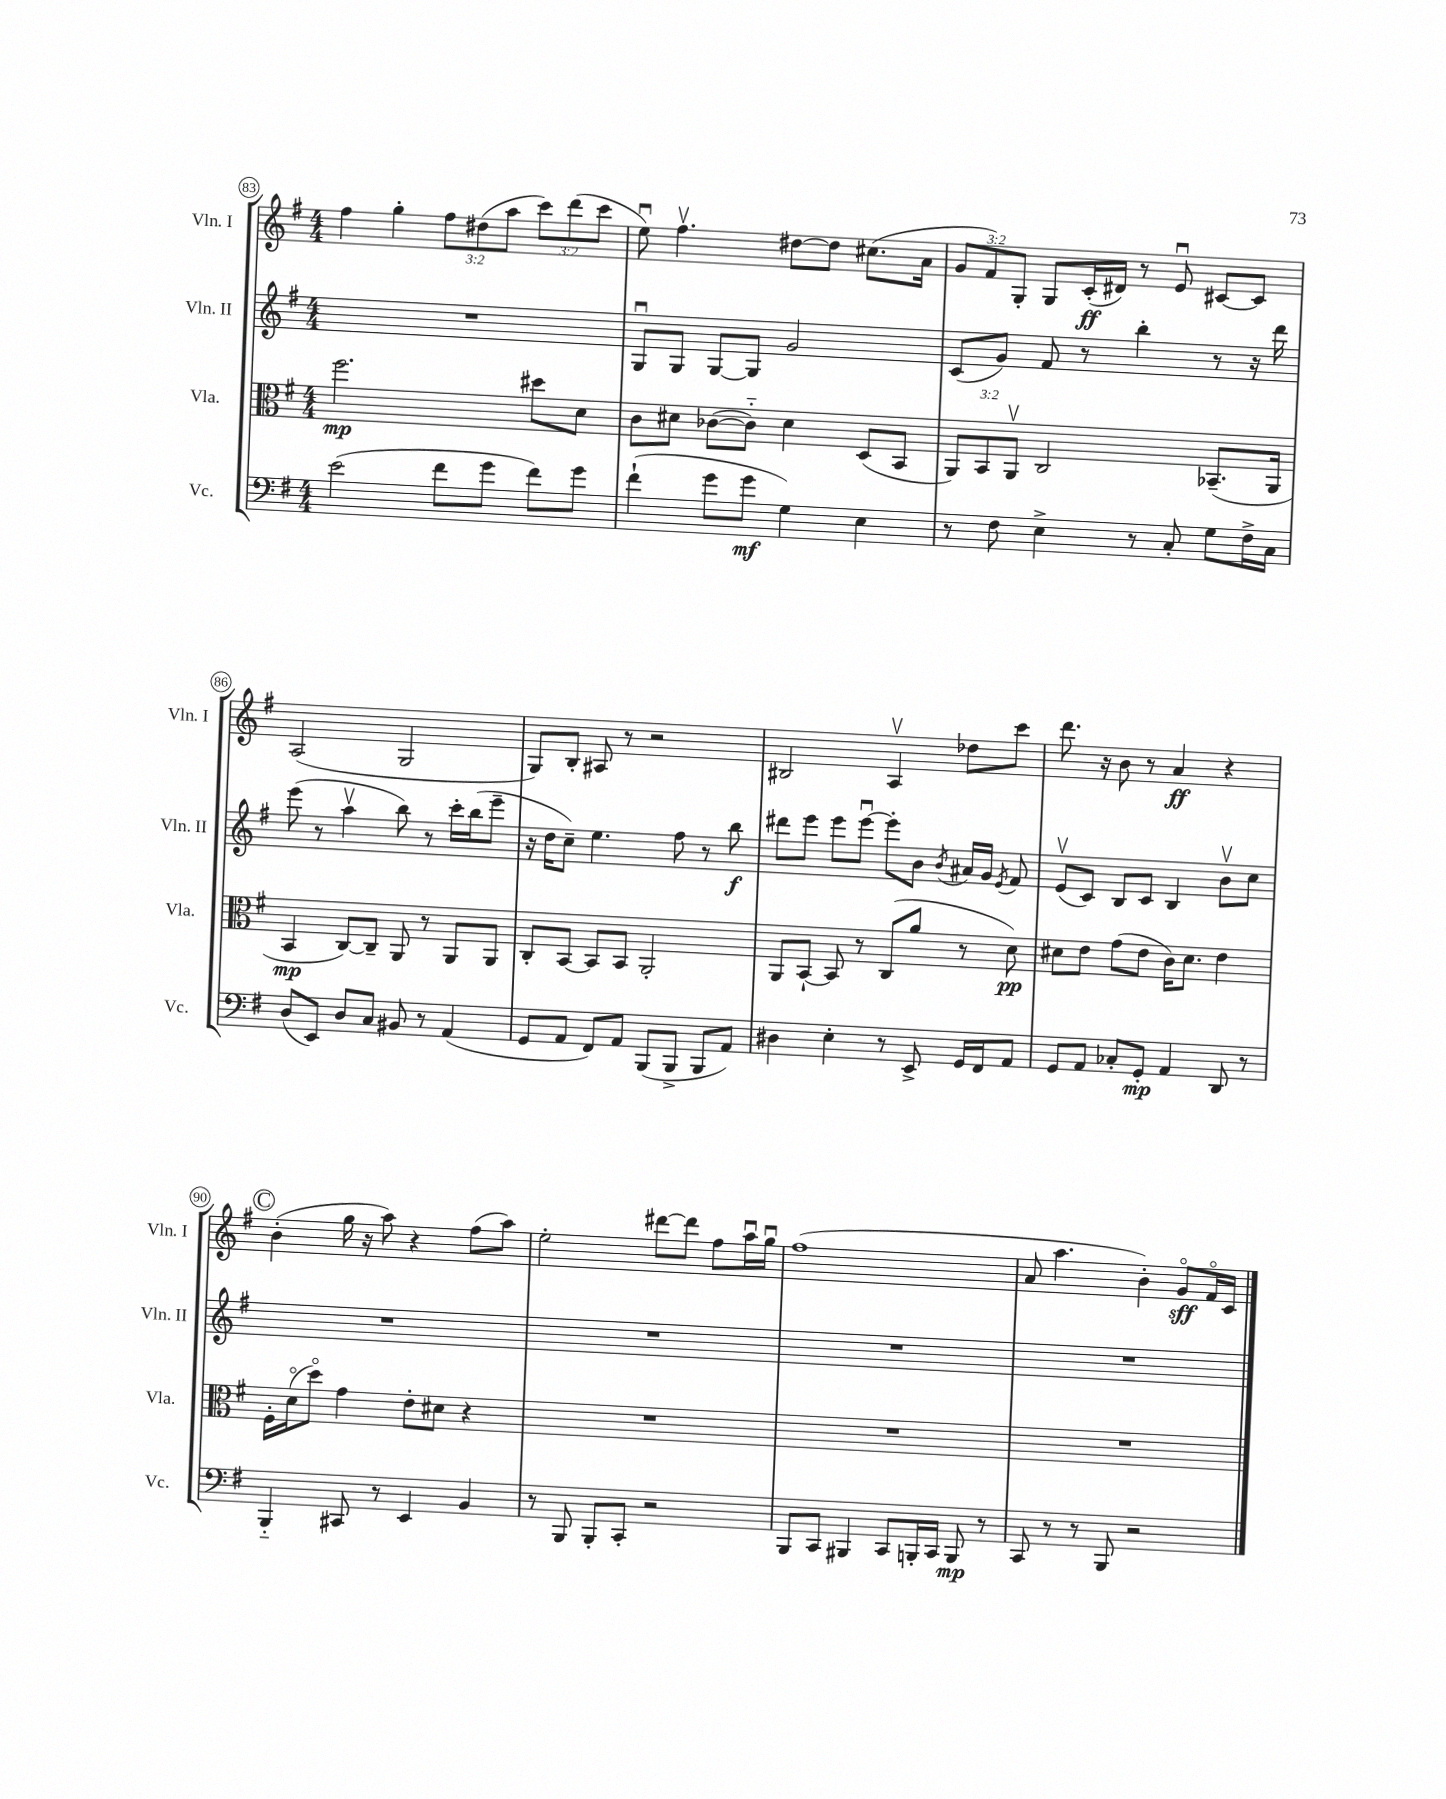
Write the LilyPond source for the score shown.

<<
\new StaffGroup <<
\new Staff = "s0" \with { instrumentName = "Vln. I" shortInstrumentName = "Vln. I" } {
    \clef treble \key g \major \numericTimeSignature \time 4/4 \override Staff.TupletNumber.text = #tuplet-number::calc-fraction-text
    \autoBeamOff fis''4 g''4-. \tuplet 3/2 { fis''8[ dis''8( a''8] } \tuplet 3/2 { c'''8[) d'''8( c'''8] } |
    e''8\downbow) fis''4.\upbow dis''8[~ dis''8] cis''8.[( a'16] |
    \tuplet 3/2 { g'8[ fis'8) g8]-. } g8[ c'16-.\ff( dis'16]) r8 e'8\downbow cis'8[~ cis'8] |
    a2( g2 |
    g8[) b8]-. ais8 r8 r2 |
    bis2 a4\upbow des''8[ c'''8] |
    d'''8. r16 b'8 r8 a'4\ff r4 |
    \mark \markup { \circle "C" } b'4-.( g''16 r16 a''8) r4 fis''8[( a''8]) |
    e''2-. dis'''8[~ dis'''8] fis''8[ a''16\downbow g''16]\downbow |
    fis''1( |
    a'8 a''4. b'4-.) g'8[\flageolet\sff fis'16\flageolet c'16] \bar "|." |
}
\new Staff = "s1" \with { instrumentName = "Vln. II" shortInstrumentName = "Vln. II" } {
    \clef treble \key g \major \numericTimeSignature \time 4/4
    \autoBeamOff R1 |
    g8[\downbow g8] g8[~ g8] g'2 |
    c'8[( g'8]) fis'8 r8 b''4-. r8 r16 d'''16 |
    e'''8( r8 a''4\upbow b''8) r8 c'''16[-. b''16( e'''8]-- |
    r16 d''16[ c''8]--) e''4. fis''8 r8 b''8\f |
    dis'''8[ e'''8] e'''8[ e'''8]~\downbow e'''8[-. b'8] \acciaccatura { b'8 } ais'16[ g'16] \acciaccatura { e'8 } fis'8 |
    e'8[\upbow( c'8]) b8[ c'8] b4 b'8[\upbow c''8] |
    \mark \markup { \circle "C" } R1 |
    R1 |
    R1 |
    R1 \bar "|." |
}
\new Staff = "s2" \with { instrumentName = "Vla." shortInstrumentName = "Vla." } {
    \clef alto \key g \major \numericTimeSignature \time 4/4 \override Staff.TupletNumber.text = #tuplet-number::calc-fraction-text
    \autoBeamOff fis''2.\mp dis''8[ d'8] |
    c'8[ dis'8] ces'8[~( ces'8]-_) dis'4 d8[( b,8] |
    \tuplet 3/2 { a,8[) b,8 a,8]\upbow } c2 bes,8.[--( a,16] |
    b,4\mp c8[~) c8]-- a,8 r8 a,8[ a,8] |
    c8[-. b,8]~ b,8[ b,8] a,2-. |
    a,8[ b,8]~-! b,8 r8 c8[( a'8] r8 d'8\pp) |
    dis'8[ e'8] g'8[( e'8] c'16[) dis'8.] e'4 |
    \mark \markup { \circle "C" } fis16[-. d'16\flageolet( d''8]\flageolet) g'4 e'8[-. dis'8] r4 |
    R1 |
    R1 |
    R1 \bar "|." |
}
\new Staff = "s3" \with { instrumentName = "Vc." shortInstrumentName = "Vc." } {
    \clef bass \key g \major \numericTimeSignature \time 4/4
    \autoBeamOff e'2( fis'8[ g'8] fis'8[) g'8] |
    fis'4-!( g'8[ g'8]\mf g4) e4 |
    r8 fis8 e4-> r8 c8-. g8[ fis16-> c16] |
    d8[( e,8]) d8[ c8] bis,8 r8 a,4( |
    g,8[ a,8] fis,8[) a,8] b,,8[( b,,8]-> b,,8[ a,8]) |
    dis4 e4-. r8 e,8-> g,16[ fis,16 a,8] |
    g,8[ a,8] ces8[-. g,8]-.\mp a,4 d,8 r8 |
    \mark \markup { \circle "C" } b,,4-_ cis,8 r8 e,4 b,4 |
    r8 b,,8 b,,8[-. c,8]-. r2 |
    b,,8[ c,8] bis,,4 c,8[ b,,16-. c,16] b,,8\mp r8 |
    c,8 r8 r8 b,,8 r2 \bar "|." |
}
>>
>>
\layout { \context { \Score currentBarNumber = #83 \override BarNumber.stencil = #(make-stencil-circler 0.1 0.3 ly:text-interface::print) } }
